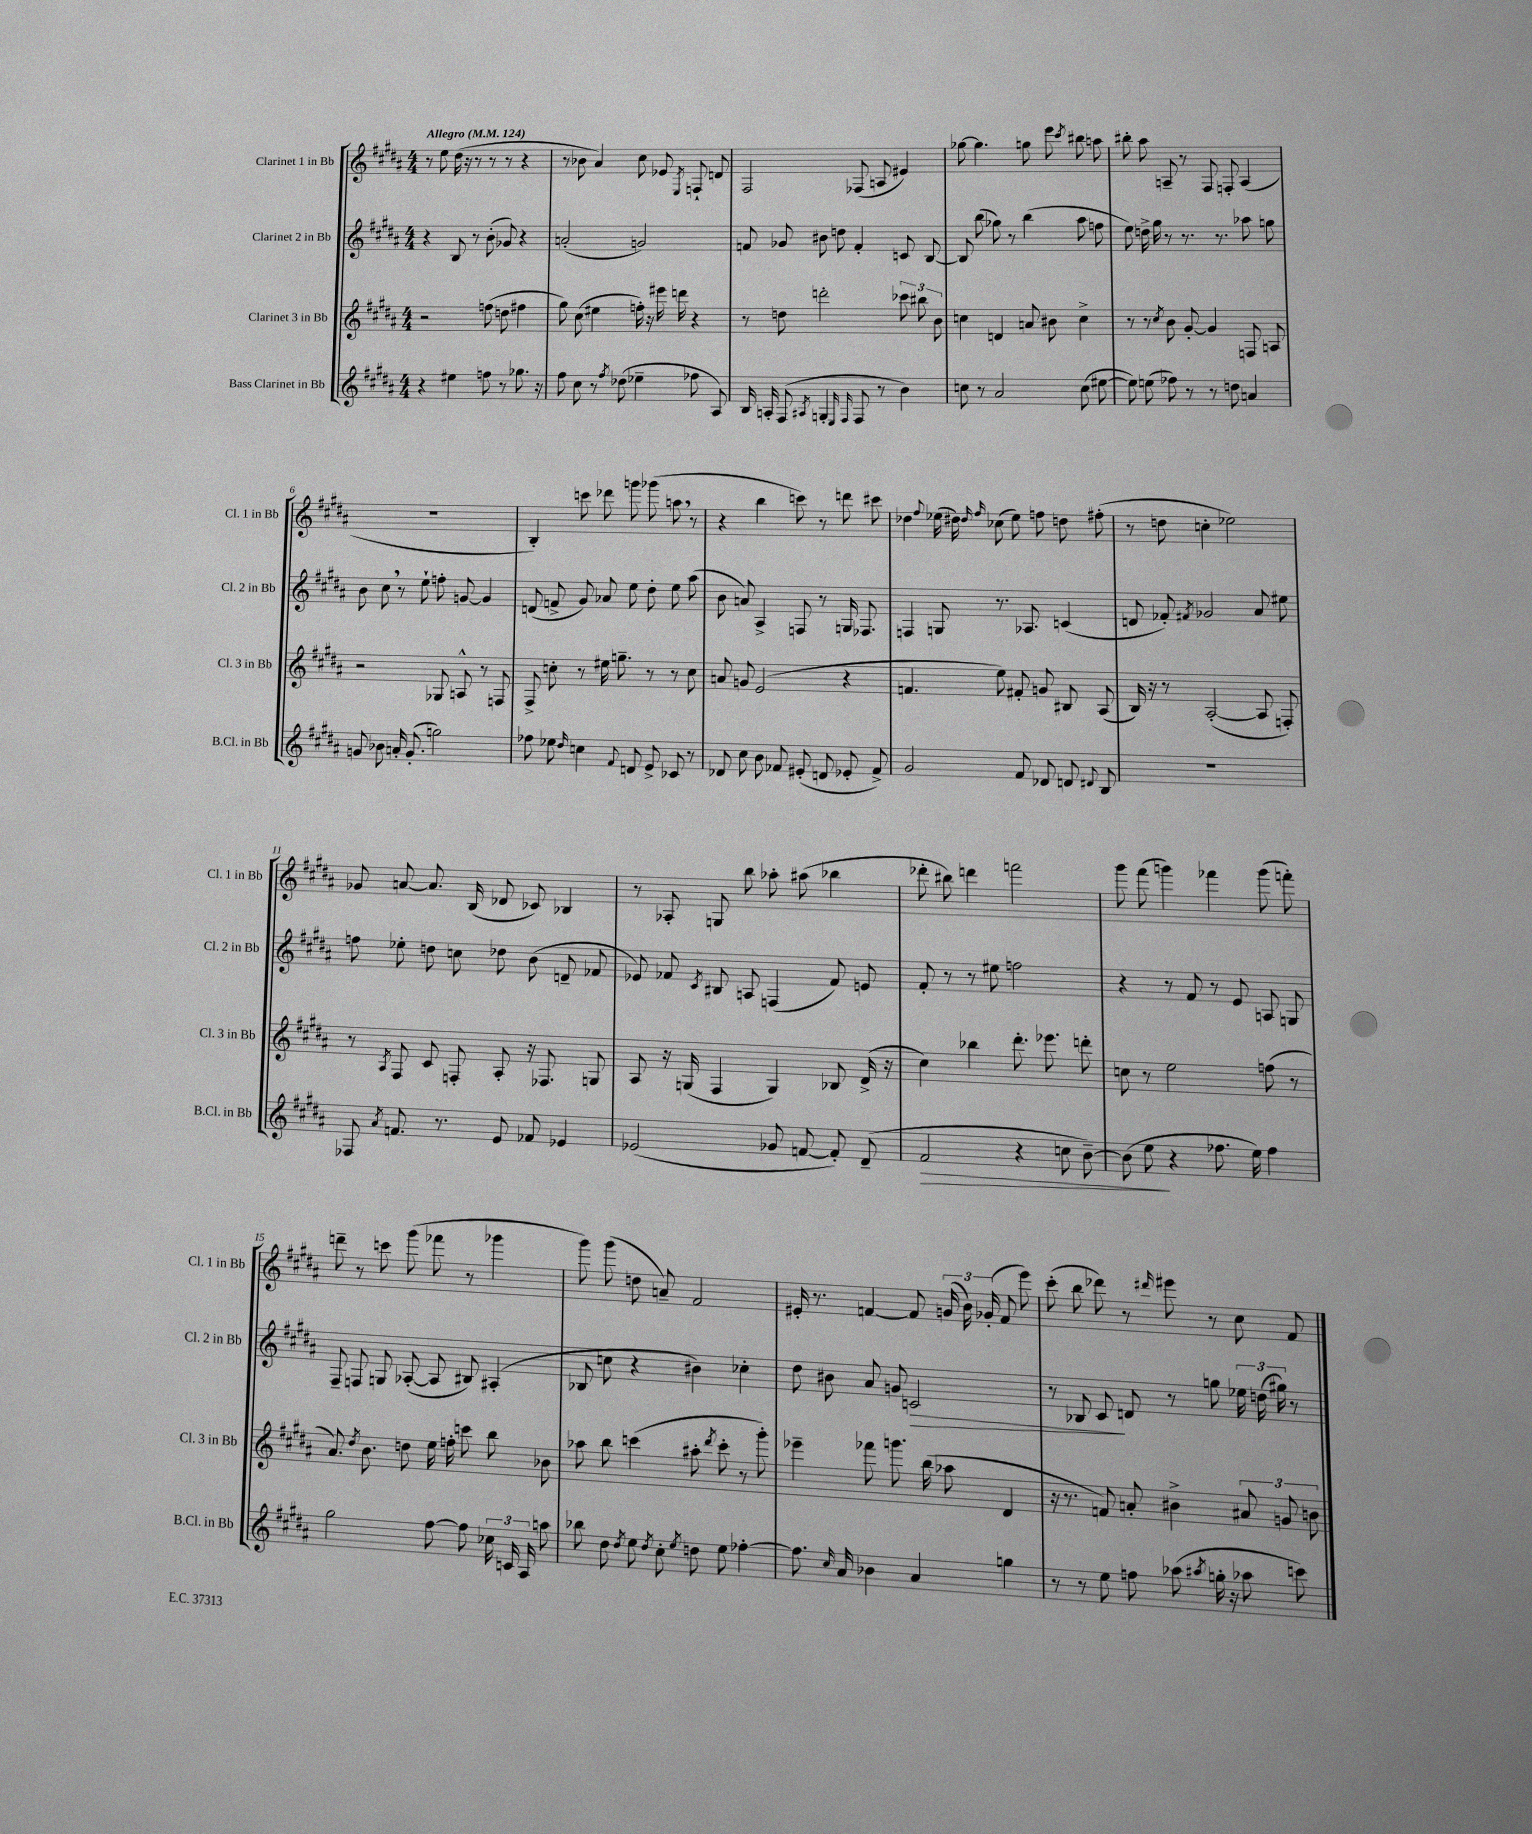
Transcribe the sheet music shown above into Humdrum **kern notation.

**kern	**kern	**kern	**kern
*staff4	*staff3	*staff2	*staff1
*clefG2	*clefG2	*clefG2	*clefG2
*k[f#c#g#d#a#]	*k[f#c#g#d#a#]	*k[f#c#g#d#a#]	*k[f#c#g#d#a#]
*M4/4	*M4/4	*M4/4	*M4/4
*MM124	*MM124	*MM124	*MM124
4r	2r	4r	8r
.	.	.	8ee
4ee#	.	8B	(16dd#
.	.	.	16r
.	.	8r	8r
8ff	(8ff	(8b'	8r
8r	8dd	8g-)	8r
8.gg-	4ff#	4r	4r
16r	.	.	.
=	=	=	=
8ff#	8gg#)	(2a'	8r
8cc#	(8cc#	.	8b-
8r	4ee#	.	4a#)
8qff#	.	.	.
(8dd-	.	.	.
4ee-~	16ff')	2g)	8cc#
.	16r	.	.
.	16eee#	.	8e-
.	16ddd	.	.
.	.	.	8qE
8ff-	4r	.	8F`
8A#)	.	.	8d
=	=	=	=
16B	8r	8f	2F#
16A'	.	.	.
(8F#	8dd	8g-	.
8qA#	.	.	.
4G'	2ddd'	8b#	.
.	.	8dd	.
16qqE	.	.	.
16qqF#	.	.	.
8F#	.	4f'	(8F-
8r	.	.	8A
4b)	12ccc-	8c	4e#)
.	12bb#	.	.
.	.	[8B	.
.	12b	.	.
=	=	=	=
8cc	4cc	8B]	[8gg-
8r	.	(8bb	4.gg-]
2a#	4d	8gg-)	.
.	.	8r	.
.	8a	(4bb	8gg
.	8b#	.	8eee
.	.	.	8qccc#
(8cc	4cc^	8aa#	8bb#
[8ee#	.	8ff	8aa
=	=	=	=
8ee#])	8r	8ee)	8bb#'
(8ee	8r	16dd^	8aa#
.	.	16gg#	.
.	8qcc#	.	.
8ff-)	8b	8r	8A~
8r	[8g#'	8.r	8r
8r	4g#]	.	8F#
.	.	8.r	.
8dd	.	.	8F'
4a	8F	8aa-	(4A
.	8A	8gg	.
=	=	=	=
8g	2r	8b	1r
8b-	.	8cc#	.
16a'	.	8r	.
(8.g'	.	.	.
.	.	8ee`	.
2gg)	8G-	8ff'	.
.	8A^^	[8g	.
.	8r	4g]	.
.	8F	.	.
=	=	=	=
8ff-	8F#^	(8d	4B')
8ee-	8cc'	8f^	.
16qqdd#	.	.	.
4cc	8r	8g#)	8ccc
.	16ee#	8a-	8ddd-
.	8.gg~	.	.
8qqf#	.	.	.
8d	.	8ee	8ggg
8e^	8r	8dd#'	(8ggg-
8c-	8r	8ee	8aa
8r	8cc	(8aa#	8r
=	=	=	=
8d-	8a	8b	4r
8cc#	8g	8a)	.
8b	(2e	4A#^	4bb
8f-	.	.	.
(8e#'	.	8F	8ccc)
8d	.	8r	8r
8e-'	4r	16G	8ddd
.	.	8.F-	.
8f-^)	.	.	8ccc#
=	=	=	=
2g#	4.f	4F	4dd-
.	.	.	8qqff#
.	.	8G	(16ee-
.	.	.	16dd#)
.	.	.	16qqdd#
.	.	.	16qqff#
.	8ee)	8.r	(8cc-
8f#	8f#'	.	8ee-)
.	.	8.A-	.
8d-	8g	.	8ff
8d	8B#	(4c	8dd
8qqd#	.	.	.
8B	(8A#	.	(8ff#'
=	=	=	=
1r	16B)	8d	8r
.	16r	.	.
.	8r	8f-')	8dd
.	.	8qf#	.
.	([2A#'	2g-	4cc'
.	.	.	2ee-)
.	8A#]	8a#	.
.	8F')	8ee#	.
=	=	=	=
8F-	8r	8ff	8g-
8qa#	8qA#	.	.
8.f	8F#	8ee-'	[8a
.	8c#	8dd	8.a]
8.r	.	.	.
.	8F'	8cc	.
.	.	.	(16B
8e	8A#'	8dd-	8d-
8f-	16r	(8b	8c-)
.	8.F-	.	.
4e-	.	8d~	4B-
.	8G	8f-	.
=	=	=	=
(2e-	8A#	8e-)	8r
.	16r	8f-	8A-'
.	(16G	.	.
.	.	8qc#	.
.	4F#	8B#	8G
.	.	8A	8bb
8g-	4G)	(4F	8aa-'
[8f	.	.	(8aa#
8f'])	8B-	8f-)	4bb-
(8d#~	(16d#^	8e	.
.	16r	.	.
=	=	=	=
2f#	4cc#)	8f#'	8ddd-'
.	.	8r	8bb#)
.	4bb-	8r	4ddd
.	.	8ee#	.
4r	8.ddd#'	2ff	2fff
.	8.eee-	.	.
8cc	.	.	.
[8b~)	8ddd'	.	.
=	=	=	=
(8b]	8cc	4r	8ggg#
8ee	8r	.	(8fff#
4r	2ee	8r	4ggg)
.	.	8f#	.
8.ff-	.	8r	4fff-
.	.	8e	.
16ee)	.	.	.
4ff-	(8ff	8A	(8ggg
.	8r	8G	8fff')
=	=	=	=
2gg#	8.a#)	8F#~	8ddd~
.	.	8F	8r
.	8qdd#	.	.
.	8.b	.	.
.	.	8G	8ccc
.	8dd	([8A-'	(8ggg#
[8ff#	16ee	8A-]	8fff-
.	16ff'	.	.
8ff#]	8ccc	8B#)	8r
24cc-	8bb	(4A#'	4ggg-
24c	.	.	.
24A#	.	.	.
8aa	8b-	.	.
=	=	=	=
8bb-	8aa-	8B-	8ggg#)
8dd#	8bb	8cc	(8ggg#
8qdd#	.	.	.
8ee	(4ccc	4r	8dd
8qdd#	.	.	.
8cc#'	.	.	8a~)
8qee	.	.	.
8dd	8aa#'	4b#)	2f#
.	8qddd#	.	.
8ee	8ccc'	.	.
[4ff-'	8r	4cc-'	.
.	8ggg#')	.	.
=	=	=	=
8.ff-]	4eee-~	8dd#	16e#'
.	.	.	8.r
.	.	8b#	.
16qqcc#	.	.	.
16a#	.	.	.
4b-	8fff-	8a#	[4f
.	8.ggg	8g	.
4a#	.	2c	8f]
.	(16bb	.	.
.	8aa-	.	(24g
.	.	.	24b)
.	.	.	(24g-'
4gg	4d#	.	8f
.	.	.	8eee)
=	=	=	=
8r	16r	8r	(8ccc#'
.	8.r	.	.
8r	.	8B-	8bb
8ee	8f)	8c#	8ddd-)
8ff	8a'	8d	8r
.	.	.	16qqddd#
(8aa-	4b#^	8r	8eee#
8qaa#	.	.	.
16gg'	.	8gg	8r
16r	.	.	.
8aa-	12a#	24ee-	8cc#
.	.	(24dd	.
.	12g	24gg#)	.
8ccc)	.	8r	8f#
.	12b	.	.
==	==	==	==
*-	*-	*-	*-
